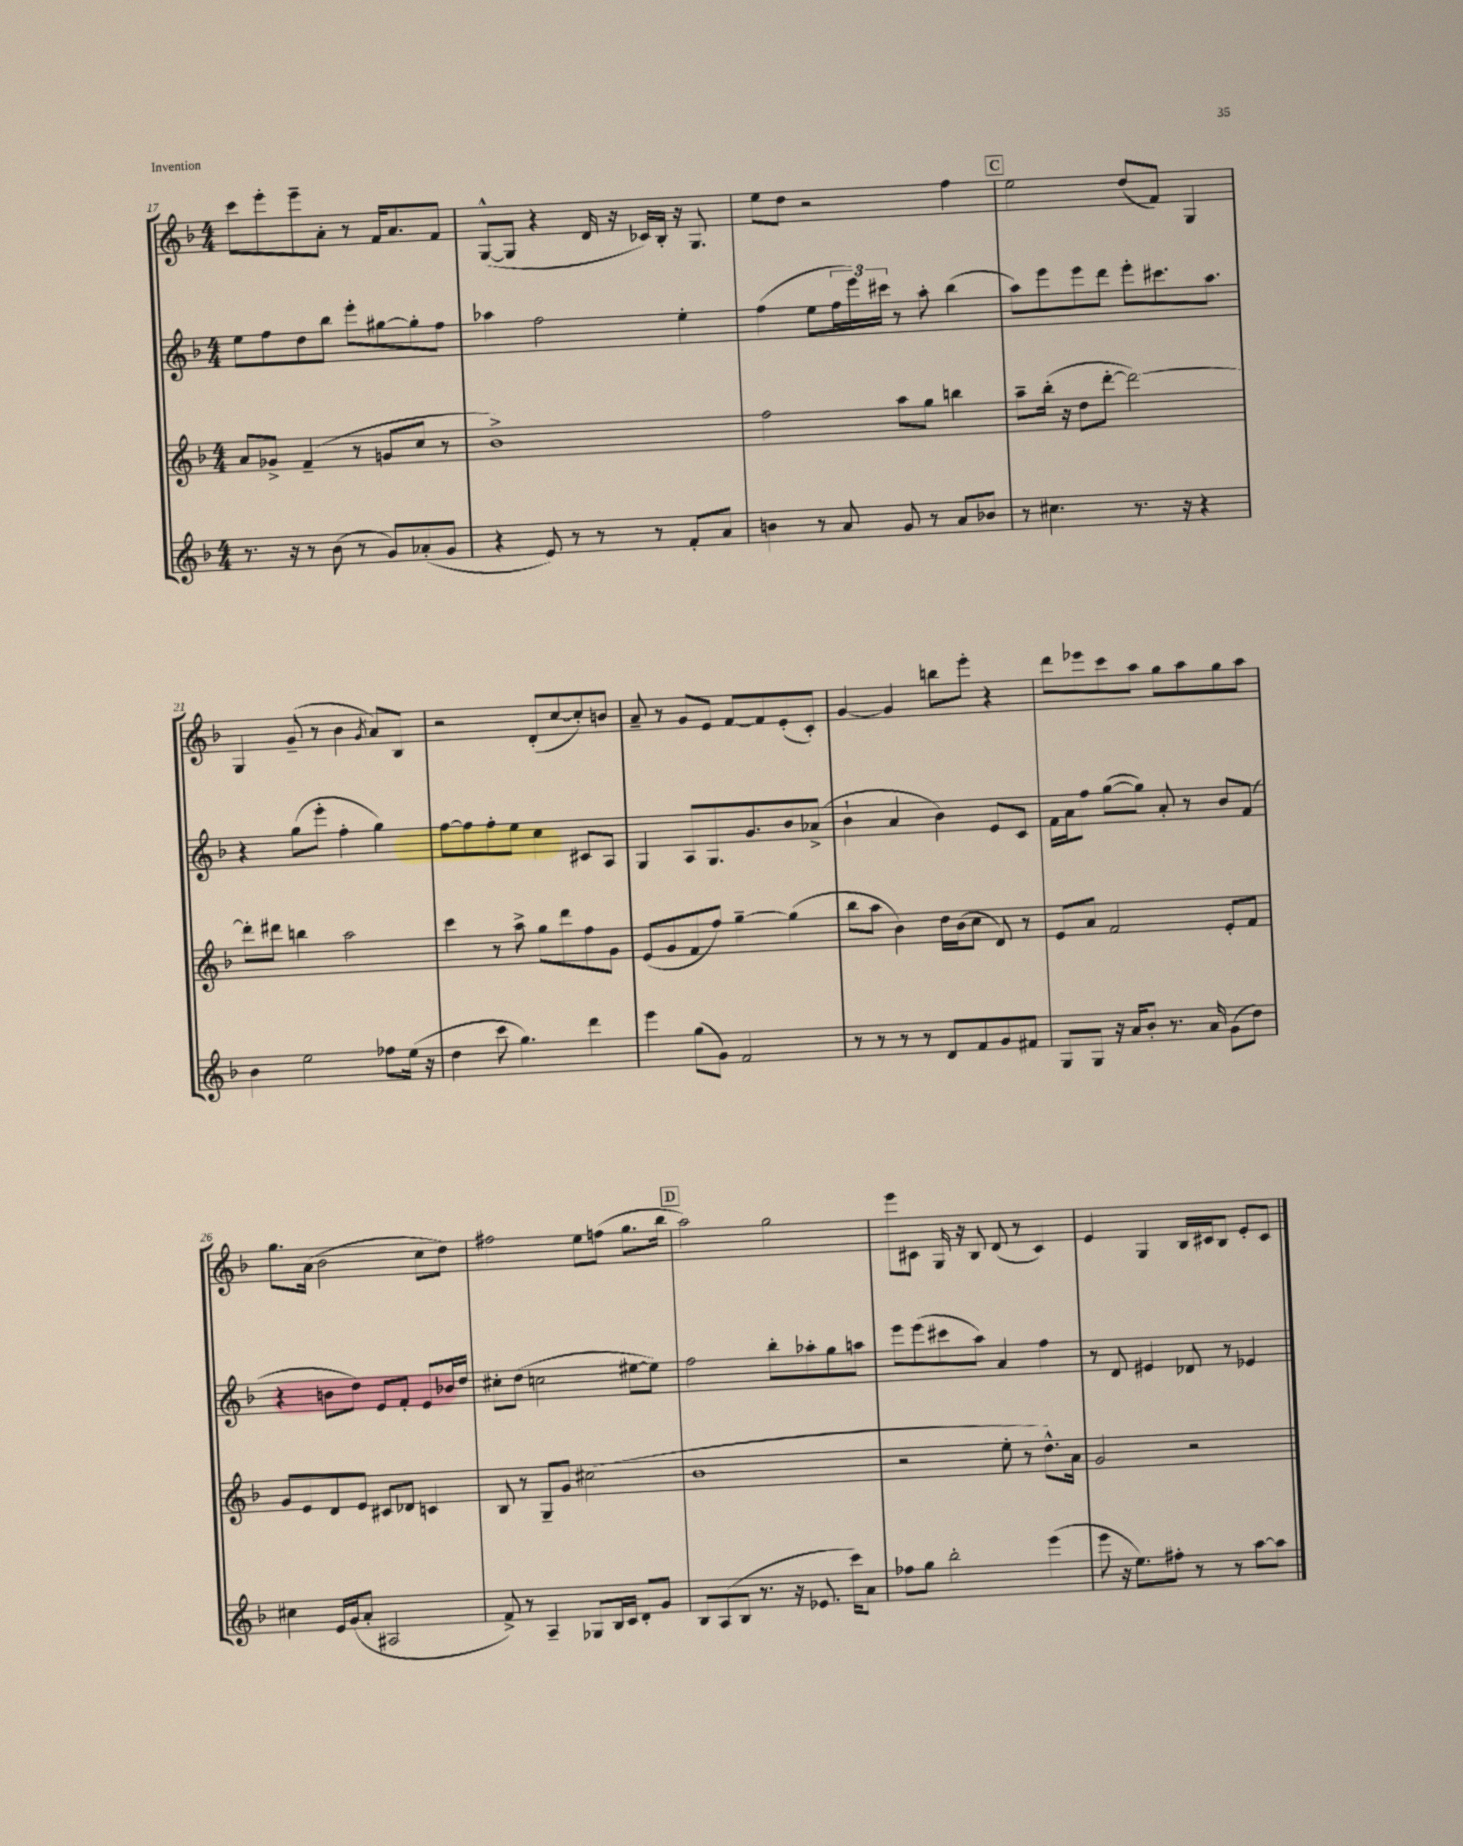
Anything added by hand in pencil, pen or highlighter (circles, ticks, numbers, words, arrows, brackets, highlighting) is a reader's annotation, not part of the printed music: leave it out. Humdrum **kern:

**kern	**kern	**kern	**kern
*staff4	*staff3	*staff2	*staff1
*clefG2	*clefG2	*clefG2	*clefG2
*k[b-]	*k[b-]	*k[b-]	*k[b-]
*M4/4	*M4/4	*M4/4	*M4/4
8.r	8a	8ee	8ccc
.	8g-^	8ff	8eee'
16r	.	.	.
8r	(4f~	8dd	8eee~
(8b-	.	8bb-	8a'
8r	8r	8eee'	8r
8g)	8g	[8gg#	16f
.	.	.	8.a
(8a-'	8cc	8gg#']	.
8g	8r	8ff	8f
=	=	=	=
4r	1b-^)	4aa-	([8G^^
.	.	.	8G]
8e)	.	2ff	4r
8r	.	.	.
8r	.	.	16d
.	.	.	16r
8r	.	.	16c-)
.	.	.	16B-'
8f'	.	4ee'	16r
.	.	.	8.G
8a	.	.	.
=	=	=	=
4b	2ff	(4ff	8ee
.	.	.	8dd
8r	.	8ee	2r
8a	.	24ff	.
.	.	24eee)	.
.	.	24ccc#	.
8g	8aa	8r	.
8r	8gg	8aa'	.
8a	4bb	(4bb-	4ff
8b-	.	.	.
=	=	=	=
8r	8aa~	8aa)	2ee
4.cc#	(16bb-'	8eee	.
.	16r	.	.
.	8dd	8eee	.
.	[8ddd'	8ddd	.
8.r	2ddd_)	8eee'	(8dd
.	.	8.ccc#	8f)
16r	.	.	.
4r	.	.	4G
.	.	8.aa	.
=	=	=	=
4b-	8ddd']	4r	4G
.	8ddd#	.	.
2ee	4bb	(8gg	(8g~
.	.	8eee'	8r
.	2aa	4ff'	4b-
.	.	.	8qg
8ff-	.	4gg)	8a)
(16ee	.	.	8B-
16r	.	.	.
=	=	=	=
4dd	4ccc	[8ff	2r
.	.	8ff]	.
8ccc	8r	8ff'	.
4.gg)	8aa^	8ee	.
.	8gg	4cc	(8d'
.	8ddd	.	[8cc
4ddd	8ff	8c#	8cc'])
.	8g	8A	8b
=	=	=	=
4eee	(8e	4G	8a~
.	8g	.	8r
(8gg	8f	8A	8g
8g)	8ff)	8.G	8e
2f	[4gg~	.	[8f
.	.	8.g	.
.	.	.	8f]
.	(4gg]	8b-	(8e'
.	.	(8a-^	8c')
=	=	=	=
8r	8bb-	4b-`	[4g
8r	8aa	.	.
8r	4b-)	4a	4g]
8r	.	.	.
8d	16dd	4b-)	8bb
.	(16b-	.	.
8f	8cc	.	8eee'
8g	8d)	8e	4r
8f#	8r	8c	.
=	=	=	=
8G	8e	16f	8ddd
.	.	16a	.
8G	8a	8ff	8eee-
16r	2f	([8gg	8ccc
16a	.	.	.
8b-'	.	8gg])	8aa
8.r	.	8a'	8gg
.	.	8r	8aa
16a	.	.	.
(8g	8e'	8b-	8gg
8dd)	8f	(8f	8aa
=	=	=	=
4cc#	8g	4r	8.gg
.	8e	.	.
.	.	.	(16a
16e	8d	8b	2b-
(16g	.	.	.
8a'	8e	8dd)	.
2A#	8c#	8e	.
.	8d-	8f'	.
.	4c	8e	8cc
.	.	16b-	8dd)
.	.	16dd	.
=	=	=	=
8f^)	8B-	8cc#'	2ff#
8r	8r	(8dd	.
4A~	8G~	2cc	.
.	8g	.	.
8G-	(2cc#	.	8ee
16B-	.	.	(8ff
16c	.	.	.
8d'	.	[8ee#	8.gg
8g	.	8ee#])	.
.	.	.	16bb-
=	=	=	=
8B-	1b-	2ff	2aa)
(8A	.	.	.
8B-	.	.	.
8.r	.	.	.
.	.	8bb-'	2gg
16r	.	.	.
8.e-	.	8aa-'	.
.	.	8gg	.
16ccc)	.	.	.
8a	.	8aa	.
=	=	=	=
8ff-	2r	8eee	8eee
8gg	.	(8eee	8c#
2bb-'	.	8ccc#	16G
.	.	.	16r
.	.	8aa)	8B-
.	8ee'	4a	(8d
.	8r	.	8r
(4eee	8.dd^^)	4ff	4c#)
.	16a	.	.
=	=	=	=
8eee	2g	8r	4e
16r	.	8d	.
8.ee)	.	.	.
.	.	4e#	4G
8ff#'	.	.	.
8r	2r	8d-	16B-
.	.	.	16c#
8r	.	8r	8B-
[8aa	.	4e-	8e'
8aa]	.	.	8c#
==	==	==	==
*-	*-	*-	*-
